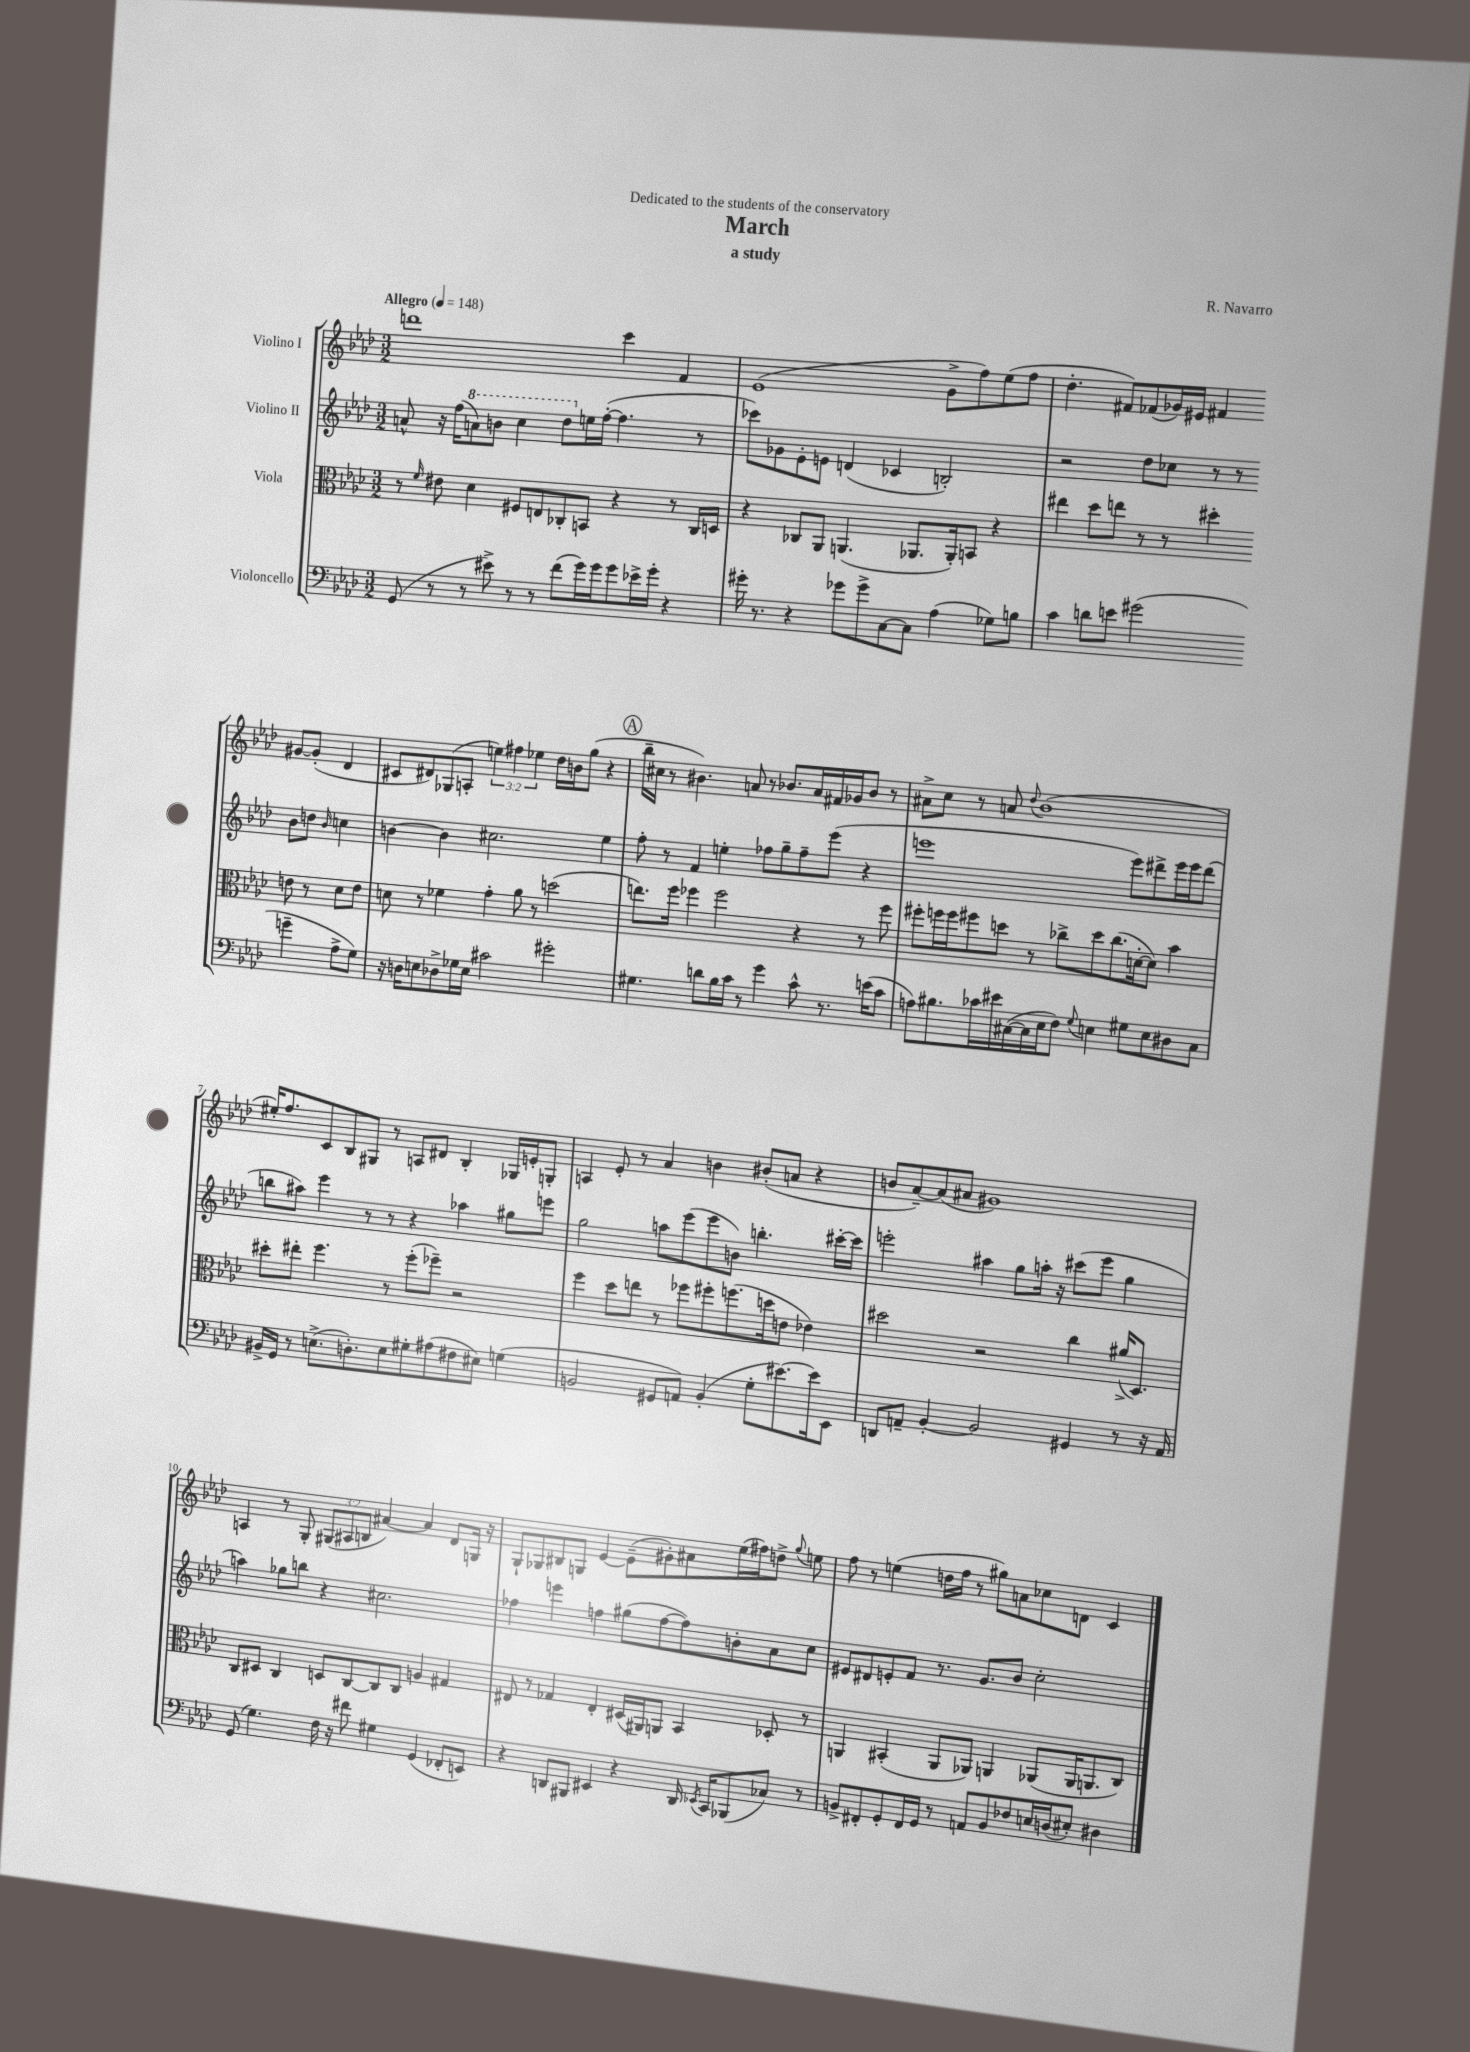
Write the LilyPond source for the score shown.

\header { title = "March" composer = "R. Navarro" subtitle = "a study" dedication = "Dedicated to the students of the conservatory" }
<<
\new StaffGroup <<
\new Staff = "s0" \with { instrumentName = "Violino I" } {
    \clef treble \key aes \major \numericTimeSignature \time 3/2 \override Staff.TupletNumber.text = #tuplet-number::calc-fraction-text \tempo "Allegro" 4 = 148
    \autoBeamOff d'''1 c'''4 f'4 |
    ees'1( g'8[-> f''8) ees''8( f''8] |
    des''4.-. fis'8[) fes'8( ges'16) eis'16] fis'4 gis'8[~ gis'8]-.( des'4 |
    cis'8[ dis'8) ges8( a8]-. \tuplet 3/2 { e''4) fis''4 ees''4 } des''16[ b'16 g''8]( r4 |
    \mark \markup { \circle "A" } bes''16[-- cis''16] r8 bis'4.) a'8 r8 bes'8.[ a'16 fis'16 ges'16 bes'8] r8 |
    ais'8[-> c''8] r8 a'8 \appoggiatura { des''8 } bes'1( |
    eis''16[-.) f''8. c'8 bes8 gis8] r8 a8[ dis'8] bes4-. ges16[ e'16-. g8]-. |
    a4 ees'8-. r8 aes'4 b'4 bis'8[-.( a'8] r4 |
    b'8[ aes'8~--) aes'8( ais'8] gis'1) |
    a4 r8 g8-. \tuplet 3/2 { gis8[( ais8 b8] } ais'4~) ais'4 des'8[ g16] r16 |
    g8[-! ges8 bis8 g8] ees'4~ ees'8[--( gis'8-.) ais'8 ees''16( fis''16) d''8]-> \appoggiatura { g''8 } e''8 |
    f''8 r8 e''4( d''16[ f''16] r8 gis''8[) a'8 ces''8 d'8] c'4 \bar "|." |
}
\new Staff = "s1" \with { instrumentName = "Violino II" } {
    \clef treble \key aes \major \numericTimeSignature \time 3/2
    \autoBeamOff a'8-^ r16 f''16[( \ottava #1 a''8) b''8] c'''4 des'''8[ \ottava #0 e''16 f''16]~-.( f''4. r8 |
    ces'''8[) ges'8 ees'8-. e'8] d'4( ces'4 b2-.) |
    r2 des''8[ ces''8] r8 r8 bes'8[ d''8] \grace { bes'16 } c''4 |
    b'4~ b'4 cis''2. ees''4 |
    \mark \markup { \circle "A" } f''8-. r8 f'4 e''4-. fes''8[ g''8-- fes''8-- ees'''8]( r4 |
    e'''1 e'''8[) dis'''8-> e'''16 e'''16 dis'''8]( |
    b''8[ ais''8]) ees'''4 r8 r8 r4 aes''4 gis''8[ e'''8] |
    g''2 a''8[ ees'''8( ees'''8 b'8]) b''4.-. cis'''16[~-. cis'''16] |
    e'''2-. ais''4 g''8[ a''16]-. r16 cis'''8[( e'''8] g''4 |
    a''4) ges''8[ b''8] r4 cis''2. |
    fes''4 e'''4 f''4 gis''8[( f''8~ f''8) b'8-. aes'8 c''8] |
    eis'8[ dis'8 e'8-. f'8] r8. g'8.[ bes'8] c''2-. \bar "|." |
}
\new Staff = "s2" \with { instrumentName = "Viola" } {
    \clef alto \key aes \major \numericTimeSignature \time 3/2
    \autoBeamOff r8 \grace { f'16 } eis'8 des'4 fis8[ e8 ces8-. b,8] r4 r8 ces16[ d16] |
    r4 ces8[ aes,8] a,4.( aes,8.[ aes,16-.) b,8] r4 |
    eis''4 des''8[ e''8] r8 r8 dis''4-. e'8 r8 des'8[ e'8] |
    d'8 r8 fes'4 g'4-. aes'8 r8 d''2( |
    \mark \markup { \circle "A" } e''8.[) f''16] fes''4 fes''2 r4 r8 fes''8 |
    fis''8[-. f''16 f''16 fis''8 d''8] r8 ces''8[-> d''8 ces''8.( d'16~-. d'8]) bes'4 |
    dis''8[-. eis''8]-. f''4. r8 f''8[-.( fes''8]--) r2 |
    f''4 des''8[ e''8] r8 fes''8[ fis''8-. f''8.( d''16 e'8] ees'4) |
    dis''2 r2 c''4 ais'16[->( des8.]) |
    c8[ dis8] c4 d8[ c8~ c8 c8] a4 gis4 |
    eis8 r8 ges4 eis4-. dis16[( ais,16) a,8] bes,4 des8-. r8 |
    a,4 bis,4-.( a,8[ aes,8]) a,4 aes,8[( aes,16 a,8. c8]) \bar "|." |
}
\new Staff = "s3" \with { instrumentName = "Violoncello" } {
    \clef bass \key aes \major \numericTimeSignature \time 3/2
    \autoBeamOff g,8( r8 r8 eis'8->) r8 r8 f'8[( g'16) g'16 g'8 ees'16-> g'16]-. r4 |
    gis'16-. r8. r4 ges'8[ ges'8-> c8~ c8] aes4( ges8[) b8] |
    c'4 d'8[ e'8] gis'2( g'4-- aes8[-> g8]) |
    r16 d16[ e8 des8-> ges16 e16] cis'2 gis'2-. |
    \mark \markup { \circle "A" } gis4. d'8[ bes16 c'16] r8 g'4 c'8-^ r8. e'16[( c'8] |
    a8[) bis8. ces'16 eis'16 cis16~( cis16 ees16 f8]) \appoggiatura { g8 } e4 gis8[ e8 dis8 cis8] |
    bis,16[-> g,16] r8 e8.[->( d8.-.) e8 gis8-. ais8( fis8 eis8]) g4( |
    b,2 gis,8[ a,8]) b,4-.( g8[-. eis'8.~) eis'16 ees,8] |
    d,8[ a,8]-- bes,4~-. bes,2 gis,4 r8 r16 a,16 |
    g,8( g4.) f16 r16 fis'8 gis4 g,4( fes,8[-. e,8]) |
    r4 d,8[ bis,,8] eis,4 r4 d,16 \acciaccatura { ees,8 } c,16[ bes,,8( ces8]) r8 |
    b,8[-> fis,8-. g,8-. fis,16 g,16] r8 a,8[ b,8 fes8 e16 d16( eis8]-.) dis4 \bar "|." |
}
>>
>>
